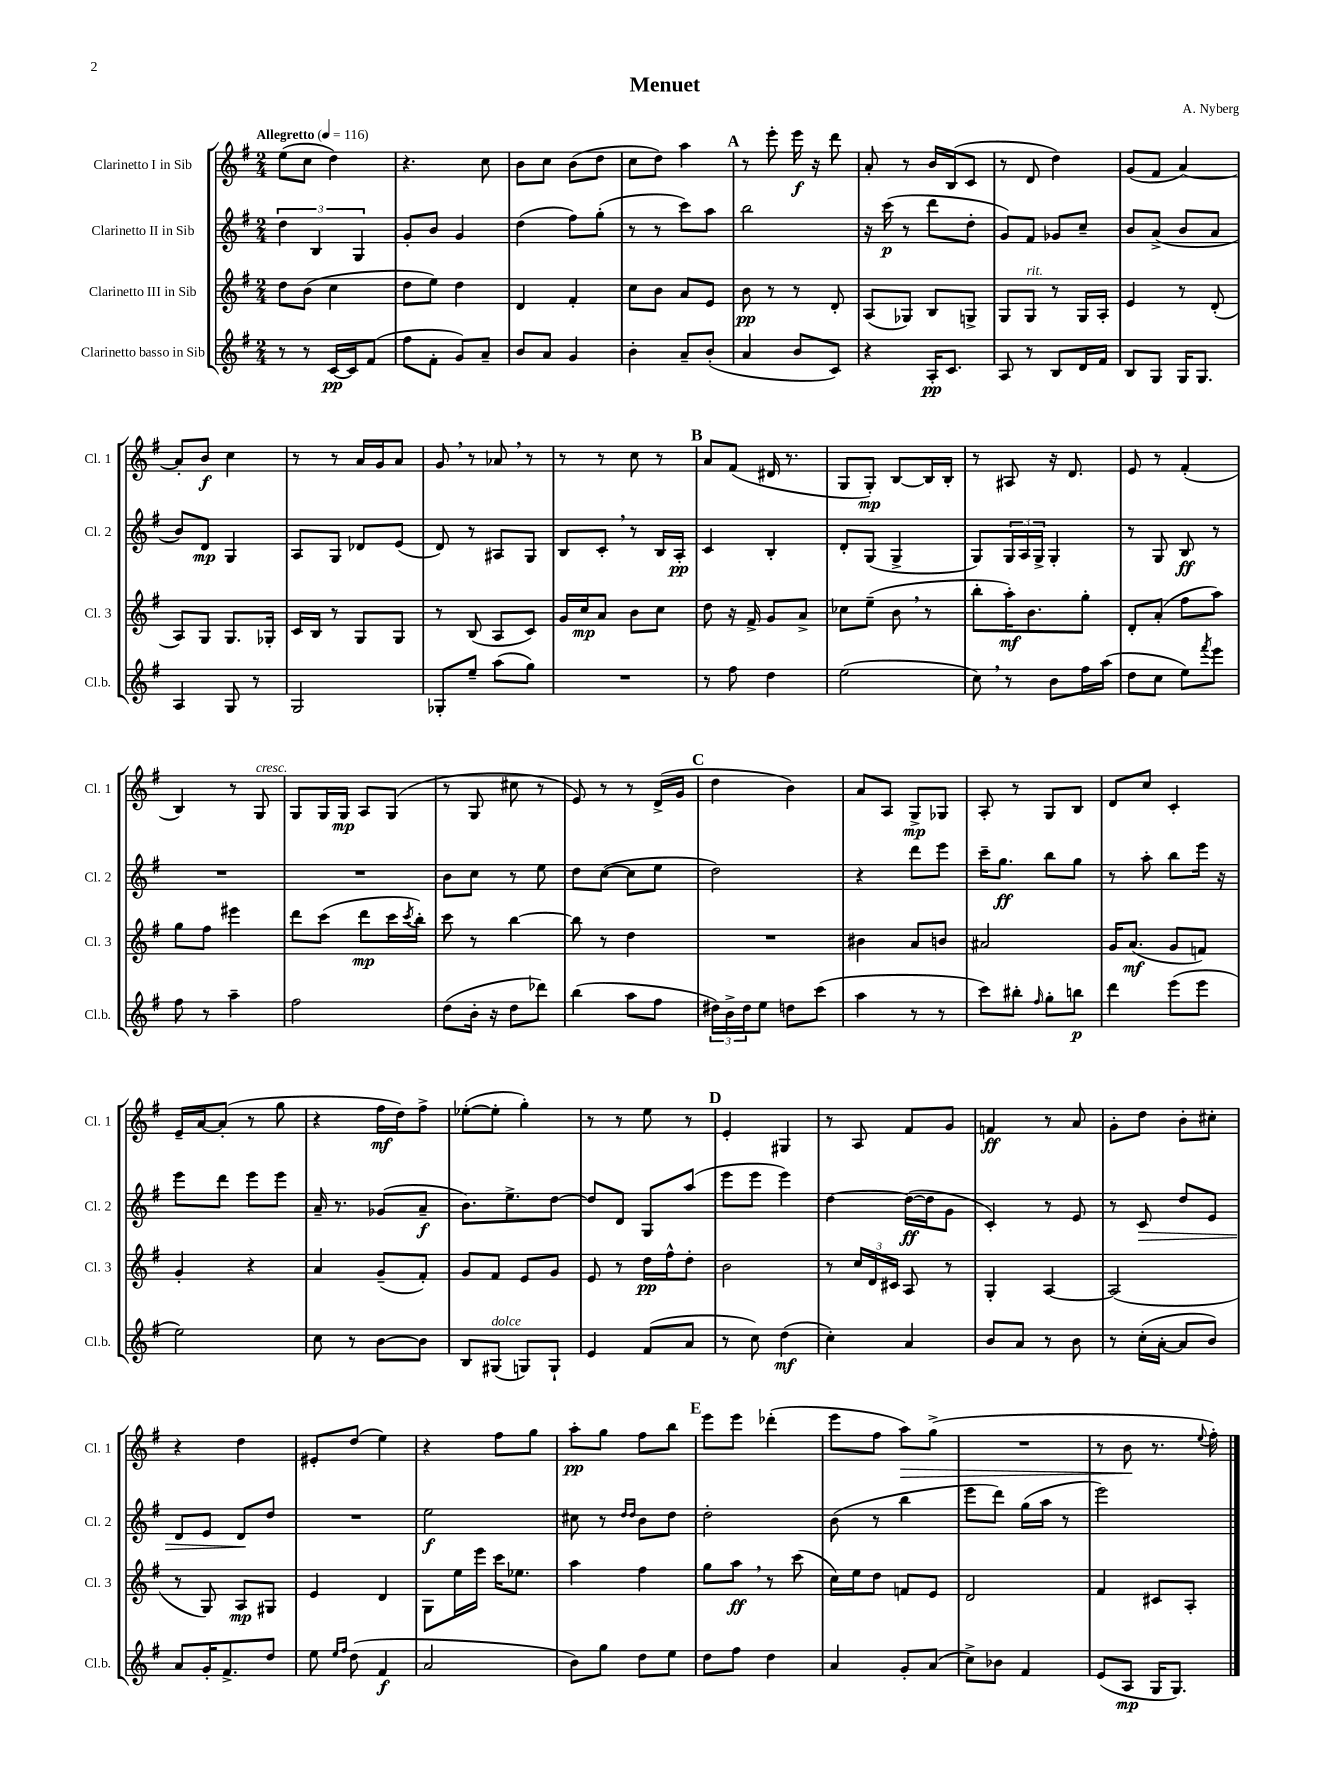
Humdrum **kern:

**kern	**kern	**kern	**kern
*staff4	*staff3	*staff2	*staff1
*clefG2	*clefG2	*clefG2	*clefG2
*k[f#]	*k[f#]	*k[f#]	*k[f#]
*M2/4	*M2/4	*M2/4	*M2/4
*MM116	*MM116	*MM116	*MM116
8r	8dd	6dd	(8ee
8r	(8b	.	8cc
.	.	6B	.
[16c	4cc	.	4dd)
16c]	.	.	.
.	.	6G	.
(8f#	.	.	.
=	=	=	=
8ff#	8dd	8g'	4.r
8f#'	8ee)	8b	.
8g)	4dd	4g	.
8a~	.	.	8cc
=	=	=	=
8b	4d	(4dd	8b
8a	.	.	8cc
4g	4f#'	8ff#)	(8b
.	.	(8gg'	8dd
=	=	=	=
4b'	8cc	8r	8cc
.	8b	8r	8dd)
8a~	8a	8ccc)	4aa
(8b'	8e	8aa	.
=	=	=	=
4a	8b	2bb	8r
.	8r	.	8eee'
8b	8r	.	16eee
.	.	.	16r
8c)	8d'	.	8ddd
=	=	=	=
4r	(8A	16r	8a'
.	.	(16ccc	.
.	8G-)	8r	8r
16A'	8B	8ddd	16b
8.c	.	.	(16B
.	8G^	8dd'	8c
=	=	=	=
8A	8G	8g)	8r
8r	8G	8f#	8d
8B	8r	8g-	4dd)
16d	16G	8cc~	.
16f#	16A'	.	.
=	=	=	=
8B	4e	8b	(8g
8G	.	(8a^	8f#
16G	8r	8b	[4a)
8.G	.	.	.
.	(8d'	8a	.
=	=	=	=
4A	8A)	8b)	8a']
.	8G	8d	8b
8G	8.G	4G	4cc
8r	.	.	.
.	16G-'	.	.
=	=	=	=
2G	16c	8A	8r
.	16B	.	.
.	8r	8G	8r
.	8G	8d-	16a
.	.	.	16g
.	8G	(8e	8a
=	=	=	=
8G-'	8r	8d)	8g
8ee~	(8B	8r	8r
(8aa	8A	8A#	8a-
8gg)	8c)	8G	8r
=	=	=	=
2r	16g	8B	8r
.	16cc	.	.
.	8a	8c'	8r
.	8b	8r	8cc
.	8cc	16B	8r
.	.	16A'	.
=	=	=	=
8r	8dd	4c	8a
8ff#	16r	.	(8f#
.	16f#^	.	.
4dd	8g	4B'	16d#
.	.	.	8.r
.	8a^	.	.
=	=	=	=
(2ee	8cc-	8d'	8G
.	(8ee~	(8G	8G')
.	8b	4G^	[8B
.	8r	.	16B]
.	.	.	16B'
=	=	=	=
8cc)	8bb'	8G)	8r
8r	16aa')	24G	8A#
.	.	24A	.
.	8.b	.	.
.	.	24G^	.
8b	.	4G'	16r
.	.	.	8.d
16ff#	8gg'	.	.
(16aa	.	.	.
=	=	=	=
8dd	8d'	8r	8e
8cc	(8a'	8G	8r
8ee)	8ff#	8B	(4f#'
8qfff#	.	.	.
8eee	8aa)	8r	.
=	=	=	=
8ff#	8gg	2r	4B)
8r	8ff#	.	.
4aa~	4eee#	.	8r
.	.	.	8G
=	=	=	=
2ff#	8ddd	2r	8G
.	(8ccc	.	16G
.	.	.	16G
.	8ddd	.	8A
.	16ccc	.	(8G
.	8qccc	.	.
.	16bb')	.	.
=	=	=	=
(8dd	8ccc	8b	8r
16b'	8r	8cc	8G
16r	.	.	.
8dd	[4bb	8r	8cc#
8ddd-)	.	8ee	8r
=	=	=	=
(4bb	8bb]	8dd	8e)
.	8r	([8cc	8r
8aa	4dd	8cc]	8r
8ff#	.	8ee	(16d^
.	.	.	16g
=	=	=	=
24dd#)	2r	2dd)	4dd
24b^	.	.	.
24dd#	.	.	.
8ee	.	.	.
8dd	.	.	4b)
(8ccc	.	.	.
=	=	=	=
4aa	4b#	4r	8a
.	.	.	8A
8r	8a	8ddd	8G^
8r	8b	8eee	8G-
=	=	=	=
8ccc)	2a#	16ccc~	8A'
.	.	8.gg	.
8bb#'	.	.	8r
16qqff#	.	.	.
8gg'	.	8bb	8G
8bb	.	8gg	8B
=	=	=	=
4ddd	16g	8r	8d
.	(8.a	.	.
.	.	8aa'	8cc
(8eee	8g	8bb	4c'
8eee	8f)	16eee	.
.	.	16r	.
=	=	=	=
2ee)	4g'	8eee	16e~
.	.	.	[16a
.	.	8ddd	(8a']
.	4r	8eee	8r
.	.	8eee	8gg
=	=	=	=
8cc	4a	16a~	4r
.	.	8.r	.
8r	.	.	.
[8b	(8g~	(8g-	16ff#
.	.	.	16dd)
8b]	8f#')	8a~	8ff#^
=	=	=	=
8B	8g	8.b)	([8ee-'
(8G#	8f#	.	8ee-']
.	.	8.ee^	.
8G)	8e	.	4gg')
8G`	8g	[8dd	.
=	=	=	=
4e	8e	8dd]	8r
.	8r	8d	8r
(8f#	16dd	8G	8ee
.	16ff#^^	.	.
8a	8dd'	(8aa	8r
=	=	=	=
8r	2b	8eee	4e'
8cc)	.	8eee	.
(4dd	.	4eee)	4G#
=	=	=	=
4cc')	8r	[4dd	8r
.	24cc	.	8A
.	24d	.	.
.	24c#	.	.
4a	8A	(16dd_	8f#
.	.	16dd]	.
.	8r	8g	8g
=	=	=	=
8b	4G'	4c')	4f
8a	.	.	.
8r	[4A	8r	8r
8b	.	8e	8a
=	=	=	=
8r	(2A]	8r	8g'
(16cc'	.	8c	8dd
[16a'	.	.	.
8a]	.	8dd	8b'
8b)	.	8e	8cc#'
=	=	=	=
8a	8r	8d	4r
16g'	8G)	8e	.
8.f#^	.	.	.
.	8A	8d	4dd
8dd	8G#	8dd	.
=	=	=	=
8ee	4e	2r	8e#'
16qqee	.	.	.
16qqff#	.	.	.
(8dd	.	.	(8dd
4f#	4d	.	4ee)
=	=	=	=
2a	8G	2ee	4r
.	16ee	.	.
.	16eee	.	.
.	16ccc	.	8ff#
.	8.ee-	.	.
.	.	.	8gg
=	=	=	=
8b)	4aa	8cc#	8aa'
8gg	.	8r	8gg
.	.	16qqdd	.
.	.	16qqdd	.
8dd	4ff#	8b	8ff#
8ee	.	8dd	8bb
=	=	=	=
8dd	8gg	2dd'	8eee
8ff#	8aa	.	8eee
4dd	8r	.	(4ddd-'
.	(8ccc	.	.
=	=	=	=
4a	16cc)	(8b	8eee
.	16ee	.	.
.	8dd	8r	8ff#
8g'	8f	4bb	8aa)
(8a	8e	.	(8gg^
=	=	=	=
8cc^)	2d	8eee	2r
8b-	.	8ddd)	.
4f#	.	(16gg	.
.	.	16aa	.
.	.	8r	.
=	=	=	=
(8e	4f#	2eee)	8r
8A	.	.	8b
16G	8c#	.	8.r
8.G)	.	.	.
.	8A'	.	.
.	.	.	8qqee
.	.	.	16ff#')
==	==	==	==
*-	*-	*-	*-
